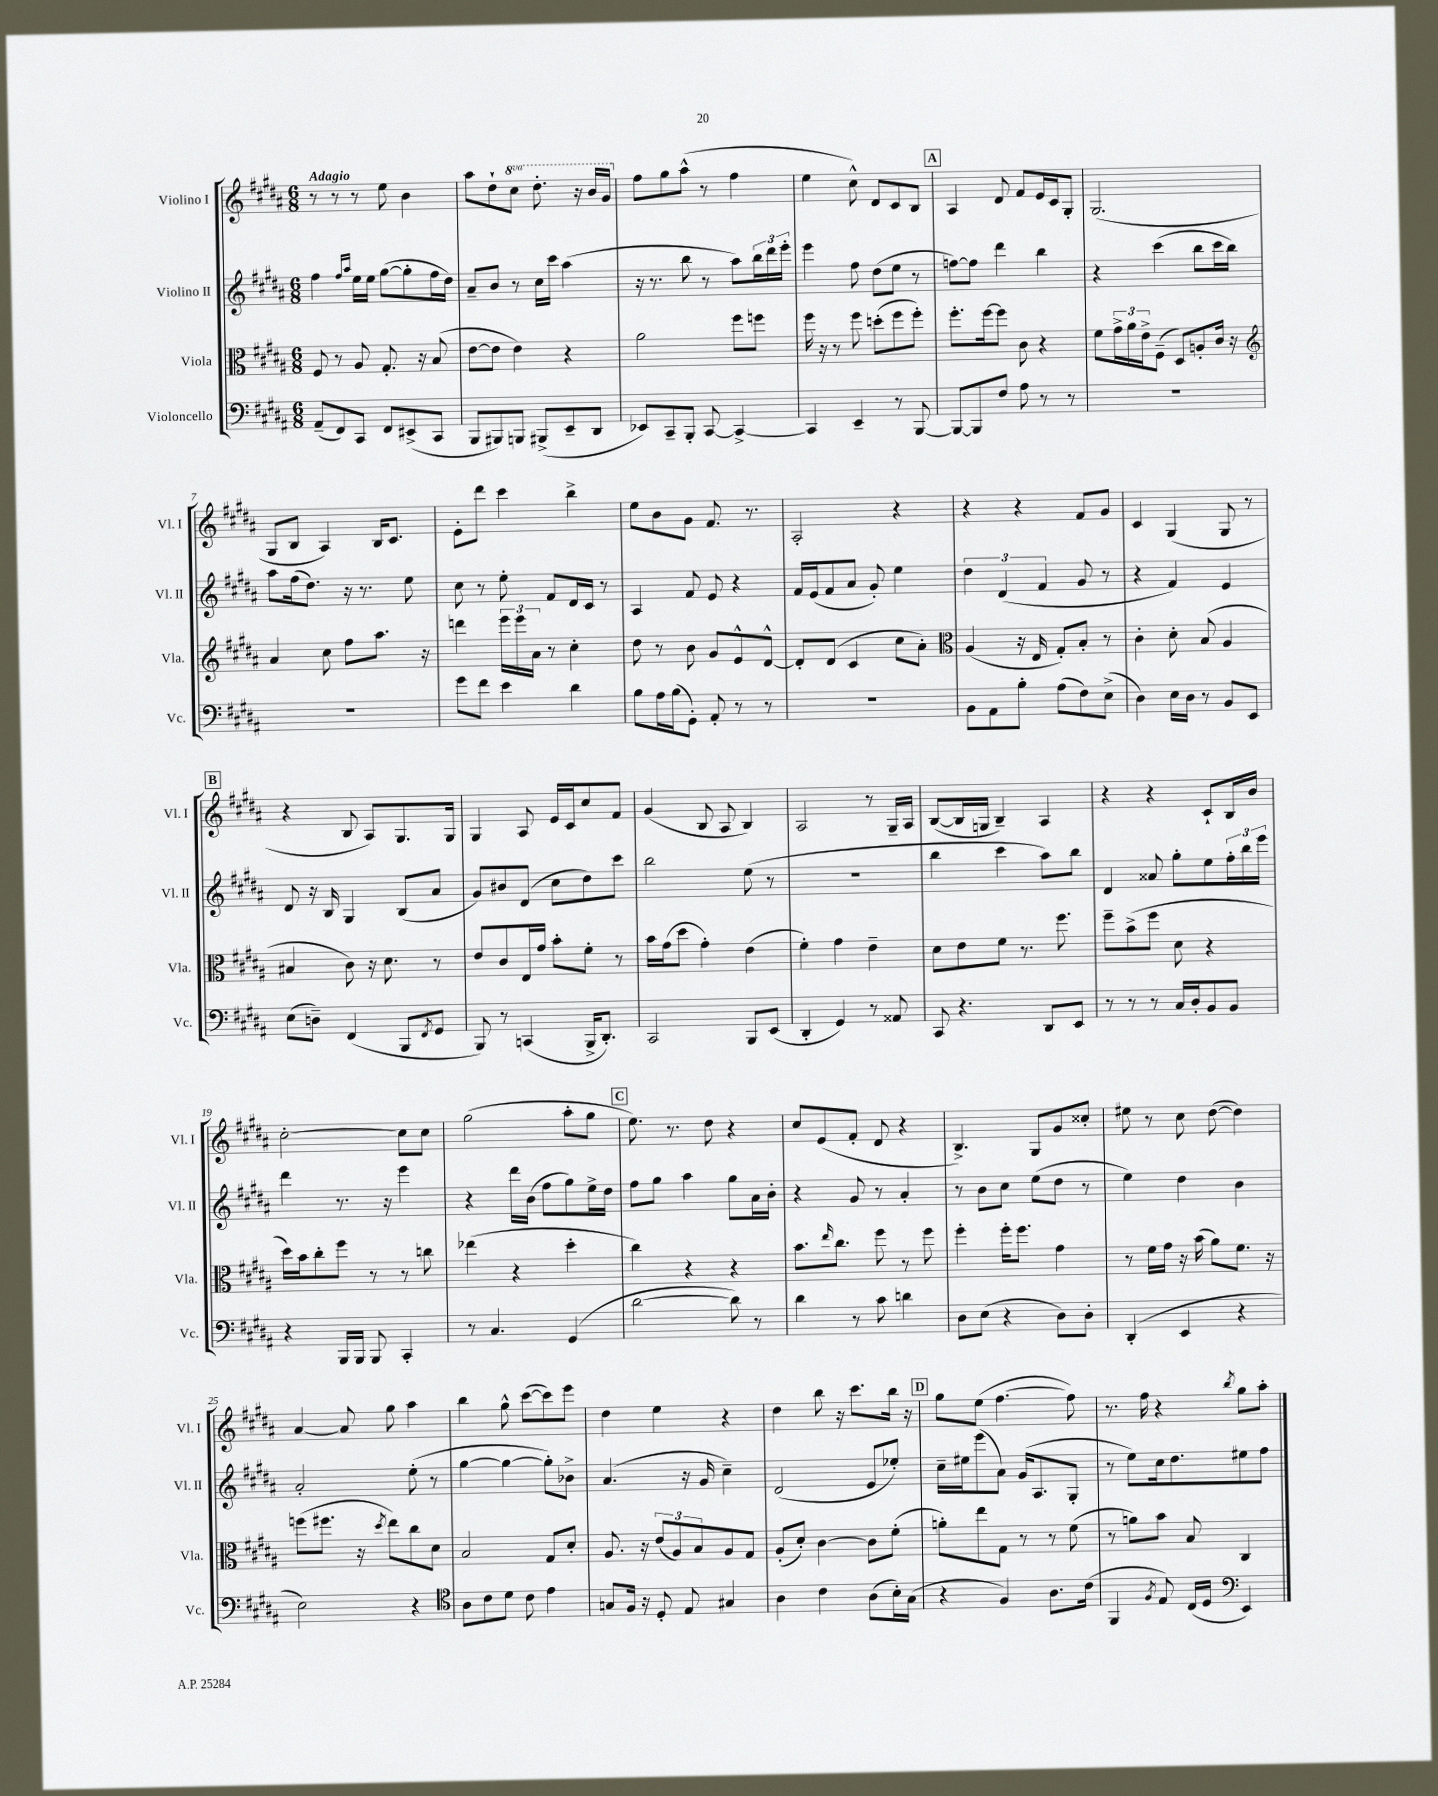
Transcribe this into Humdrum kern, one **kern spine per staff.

**kern	**kern	**kern	**kern
*staff4	*staff3	*staff2	*staff1
*clefF4	*clefC3	*clefG2	*clefG2
*k[f#c#g#d#a#]	*k[f#c#g#d#a#]	*k[f#c#g#d#a#]	*k[f#c#g#d#a#]
*M6/8	*M6/8	*M6/8	*M6/8
(8AA#~/L	8F#/	4ff#\	8r
8FF#/)	8r	.	8r
.	.	16qqff#/LL	.
.	.	16qqaa#/JJ	.
8CC#/J	8A#/	16ee\LL	8r
.	.	16ee\JJ	.
8FF#/L	8.G#'/	([8gg#\L	8ee\
(8EE#^/	.	8gg#'\]	4b\
.	16r	.	.
8CC#/J	(8B/	16ff#\L	.
.	.	16dd#\JJ)	.
=	=	=	=
8BBB/L	[8e\L	8a#~/L	8aa#\L
8BBB#/)	8e\]J	8b/J	8dd#`\
8BBB/J	4e\)	8r	8ccc#\J
(8BBB#^/L	.	16cc#\LL	8.ddd#'\
.	.	16ccc#\JJ	.
8EE~/	4r	(4aa#\	.
.	.	.	16r
8DD#/J	.	.	16bb/LL
.	.	.	16gg#/JJ
=	=	=	=
8EE-/L)	2a#\	16r	8ff#\L
.	.	8.r	.
8CC#~/	.	.	8gg#\
8BBB'/J	.	8bb\	(8aa#^^\J
[8CC#/	.	8r	8r
4CC#^/_	8ff#\L	8aa#\L)	4ff#\
.	8ff\J	24bb\L	.
.	.	24ddd#\	.
.	.	24eee'\JJ	.
=	=	=	=
4CC#/]	16ff#\	4eee\	4ee\
.	16r	.	.
.	8r	.	.
4EE~/	8ff#\	8ff#\	8cc#^^\)
.	(8dd'\L	(8dd#\L	8d#/L
8r	8ff#\	8ee\J	8c#/
[8BBB/	8ff#'\J)	8r	8B/J
=	=	=	=
8BBB/_L	8.ff#'\L	[8ff\L)	4A#/
8BBB/]	.	8ff\]J	.
.	[16ff#\k	.	.
8F#/J	8ff#\]J	4ddd#\	8d#/
8A#\	8c#\	.	8f#/L
8r	4r	4bb\	16e/L
.	.	.	16c#/J
8r	.	.	8G#'/J
=	=	=	=
2.r	8f#\L	4r	(2.G#/
.	24g#^\L	.	.
.	24a#\	.	.
.	24e^\J	.	.
.	(8F#~\J	(4ccc#\	.
.	8D#/L)	.	.
.	8A'/	8bb\L	.
.	16c#/Jk	16ccc#\L	.
.	16r	16bb\JJ)	.
=	=	=	=
*	*clefG2	*	*
2.r	4a#/	8aa#\L	8G#/L
.	.	(16ff#\k	8B/J
.	.	8.dd#\J)	.
.	8cc#\	.	4A#/)
.	8ff#\L	16r	.
.	.	8.r	.
.	8.aa#\J	.	16B/LK
.	.	.	8.c#/J
.	.	8ee\	.
.	16r	.	.
=	=	=	=
8g#\L	4ddd\	8cc#\	8e'\L
8f#\J	.	8r	8ddd#\J
4e\	24eee\LL	8ee'\	4ccc#\
.	24eee\	.	.
.	24a#\JJ	.	.
.	8r	8f#/L	.
4d#\	4cc#'\	16d#/L	4bb^\
.	.	16c#/JJ	.
.	.	8r	.
=	=	=	=
8B\L	8dd#\	4A#/	8ee\L
16A#\L	8r	.	8b\
(16B\J	.	.	.
8GG#'\J)	8b\	8f#/	8g#\J
8AA#'/	8g#/L	8e/	8.f#/
8r	8e^^/	4r	.
.	.	.	8.r
8r	[8d#^^/J	.	.
=	=	=	=
2.r	8d#'/]L	16f#/LL	2A#'/
.	.	(16e/J	.
.	(8d#/J	8f#/	.
.	4c#/	8a#/J	.
.	.	8g#'/)	.
.	8cc#\L	4ee\	4r
.	8a#'\J)	.	.
=	=	=	=
*	*clefC3	*	*
8BB\L	(4A#/	6dd#\	4r
8AA#\	.	.	.
.	.	(6d#/	.
8B'\J	16r	.	4r
.	16E/	.	.
.	.	6f#/	.
(8A#\L	8G#'/L)	.	.
8F#\)	8B'/J	8g#/	8f#/L
(8E^\J	8r	8r	8g#/J
=	=	=	=
4D#\)	4c#'\	4r	4c#/
16E\LL	8d#'\	4f#/)	(4G#/
16D#\JJ	.	.	.
8r	(8B/	.	.
8BB/L	4A#/	4e/	8G#/
8EE/J	.	.	8r
=	=	=	=
(8E\L	4B#/	8d#/	4r
8D~\J)	.	16r	.
.	.	16B/	.
(4FF#/	8c#\)	4G#/	8B/
.	16r	.	8A#/L)
.	8.d#\	.	.
8BBB/L	.	(8B/L	8.G#/
8qFF#/	.	.	.
8GG#/J	8r	8a#/J	.
.	.	.	16G#/Jk
=	=	=	=
8BBB/)	8e/L	8g#/L)	4G#/
8r	8c#/	8b#/	.
(4CC/	16E/L	(8d#/J	8A#/
.	16g#/JJ	.	.
.	8b'\L	8cc#\L	16e/LL
.	.	.	16c#/J
16BBB^/LK	8f#'\J	8dd#\)	8cc#/
8.DD#'/J)	.	.	.
.	8r	8ccc#\J	8f#/J
=	=	=	=
2CC#/	16b\LL	2bb\	(4g#/
.	(16g#\J	.	.
.	8dd#\J	.	.
.	4g#'\)	.	8B/
.	.	.	8A#/
8BBB/L	(4e\	(8ee\	4B/)
(8EE/J	.	8r	.
=	=	=	=
4DD#'/	4f#'\)	2.r	2A#/
4GG#/)	4g#\	.	.
8r	4e~\	.	8r
8AA##/	.	.	16G#~/LL
.	.	.	16A#/JJ
=	=	=	=
8CC#/	8d#\L	4bb\	([8B/L
4.r	8e\	.	16B/]L
.	.	.	16G/JJ
.	8f#\J	4ccc#\	4B~/)
.	8.r	.	.
8DD#/L	.	8aa#\L)	4A#/
.	8.ff#\	.	.
8EE/J	.	8bb\J	.
=	=	=	=
8r	8ff#~\L	4d#/	4r
8r	(8b^\	.	.
8r	8ff#\J	8a##/	4r
16C#/LL	8d#\	8gg#'\L	.
16D#'/J	.	.	.
8BB/	4r	8ee\	8c#`/L
8BB/J	.	24ff#'\L	16B/L
.	.	24bb\	.
.	.	.	16b/JJ
.	.	24eee\JJ	.
=	=	=	=
4r	16dd#\LL)	4ddd#\	[2cc#'\
.	16b\J	.	.
.	8cc#'\	.	.
16BBB/LL	8ff#\J	8.r	.
16BBB/JJ	.	.	.
8BBB/	8r	.	.
.	.	16r	.
4CC#'/	8r	4eee\	8cc#\]L
.	8cc\	.	8cc#\J
=	=	=	=
8r	(4ee-\	4r	(2gg#\
4.C#/	.	.	.
.	4r	16ddd#\LL	.
.	.	(16b\JJ	.
.	.	8ff#\L	.
(4GG#/	4dd#'\	8gg#\)	8aa#'\L
.	.	16ee^\L	8gg#\J
.	.	16dd#\JJ	.
=	=	=	=
[2d#\	4cc#\)	8ff#\L	8.ee\)
.	.	8gg#\J	.
.	.	.	8.r
.	4r	4aa#\	.
.	.	.	8dd#\
8d#\])	4r	8gg#\L	4r
8r	.	16a#\L	.
.	.	16b'\JJ	.
=	=	=	=
4d#\	8.b\L	4r	8cc#/L
.	.	.	(8e/
.	16qqee/	.	.
.	8.cc#\J	.	.
8r	.	8g#/	8f#'/J
8c#\	8ff#\	8r	8d#/
4d\	8r	4a#'/	4r
.	8ff#\	.	.
=	=	=	=
8D#\L	4ff#'\	8r	4.B^/)
(8E\J	.	8b\L	.
4r	16ff#'\LK	8cc#\J	.
.	8.ff#\J	.	.
.	.	(8ee\L	8G#/L
8D#\L)	4g#\	8dd#\J	8g#/
8D#'\J	.	8r	8cc##'/J
=	=	=	=
(4DD#'/	8r	4ee\)	8ee#\
.	16f#\LL	.	8r
.	16g#\JJ	.	.
4EE/	16r	4dd#\	8cc#\
.	(16b\	.	.
.	8a#\L)	.	([8dd#\
4r	8.f#\J	4b\	4dd#\])
.	16r	.	.
=	=	=	=
2E\)	(8ff\L	2a#'/	[4a#/
.	8.ff#\J	.	.
.	.	.	8a#/]
.	16r	.	.
.	8qdd#/	.	.
.	8ee\L)	.	8gg#\
4r	8cc#\	(8ee'\	4aa#\
.	8d#\J	8r	.
=	=	=	=
*clefC4	*	*	*
8A#\L	2B/	[4gg#\	4bb\
8c#\	.	.	.
8d#\J	.	4gg#\_	8gg#^^\
8c#\	.	.	([8ccc#\L
4e\	8G#/L	8gg#'\]L)	8ccc#\])
.	8d#'/J	8b-^\J	8eee\J
=	=	=	=
8G/L	8.A#/	(4.a#/	4dd#\
16F#/Jk	.	.	.
16r	16r	.	.
8D#'/	(12e/L	.	4ee\
.	12A#/)	.	.
8E/	.	16r	.
.	12B/	.	.
.	.	16g#/	.
4G#/	8A#/	4cc#~\)	4r
.	8G#/J	.	.
=	=	=	=
4A#\	(8A#'/L	(2d#/	4dd#\
.	8d#'/J)	.	.
4c#\	[4c#\	.	8bb\
.	.	.	16r
.	.	.	8.ccc#\L
(8A#\L	8c#\]L	8e/L	.
16B'\L)	(8f#'\J	8ee-'/J)	16bb\Jk
(16G#\JJ	.	.	16r
=	=	=	=
4r	8a'\L)	16cc#~\LL	8gg#\L
.	.	16ee#\J	.
.	8ee\	(8eee\	(8ee\J
4F#/)	8G#\J	8a#\J)	[4.ff#\
.	8r	(16g#/LK	.
.	.	8.A#/	.
8.A#\L	8r	.	.
.	(8f#\	8G#'/J	8ff#\])
(16c#\Jk	.	.	.
=	=	=	=
4FF#/	8r	8r	8.r
.	8a\L)	8ee\L)	.
.	.	.	16ff#\
8qF#/	.	.	.
8E/)	8b\J	16cc#\k	4r
.	.	8.dd#\	.
(16C#/LL	8B/	.	.
16D#/JJ	.	.	.
*clefF4	*	*	*
.	.	.	8qbb/
4EE/)	4C#/	8ee#\	8gg#\L
.	.	8ff#\J	8aa#'\J
==	==	==	==
*-	*-	*-	*-
